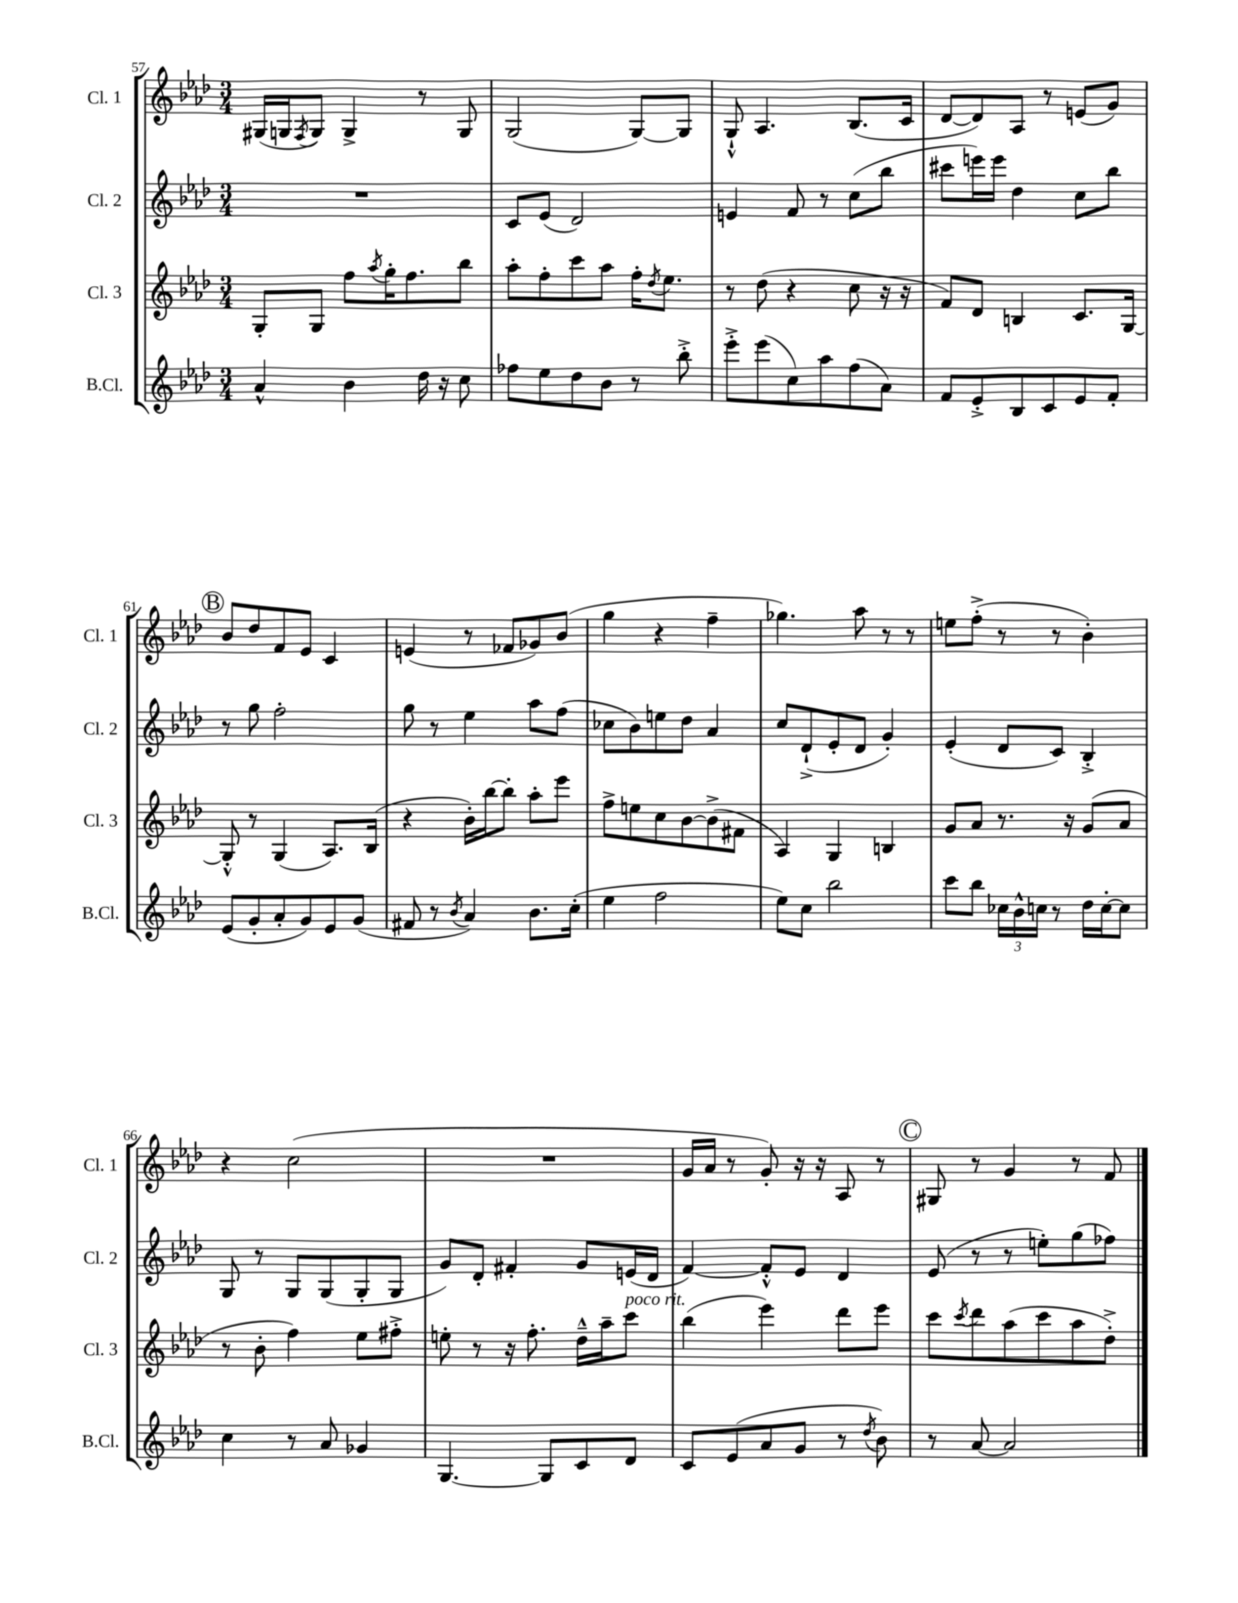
<<
\new StaffGroup <<
\new Staff = "s0" \with { instrumentName = "Cl. 1" shortInstrumentName = "Cl. 1" } {
    \clef treble \key aes \major \numericTimeSignature \time 3/4
    gis16( g16 \acciaccatura { f8 } g8) g4-> r8 g8 |
    g2( g8~) g8 |
    g8-!-^ aes4. bes8.( c'16 |
    des'8~ des'8) aes8 r8 e'8( g'8) |
    \mark \markup { \circle "B" } bes'8 des''8 f'8 ees'8 c'4 |
    e'4( r8 fes'8 ges'8) bes'8( |
    g''4 r4 f''4-- |
    ges''4.) aes''8 r8 r8 |
    e''8 f''8-.->( r8 r8 bes'4-.) |
    r4 c''2( |
    R2. |
    g'16 aes'16 r8 g'8-.) r16 r16 aes8 r8 |
    \mark \markup { \circle "C" } gis8 r8 g'4 r8 f'8 \bar "|." |
}
\new Staff = "s1" \with { instrumentName = "Cl. 2" shortInstrumentName = "Cl. 2" } {
    \clef treble \key aes \major \numericTimeSignature \time 3/4
    R2. |
    c'8 ees'8( des'2) |
    e'4 f'8 r8 c''8( bes''8 |
    cis'''8 e'''16) e'''16 des''4 c''8 bes''8 |
    \mark \markup { \circle "B" } r8 g''8 f''2-. |
    g''8 r8 ees''4 aes''8 f''8( |
    ces''8 bes'8) e''8 des''8 aes'4 |
    c''8 des'8-!->( ees'8-. des'8 g'4-.) |
    ees'4-.( des'8 c'8) bes4-.-> |
    g8 r8 g8 g8( g8-. g8 |
    g'8) des'8-. fis'4-. g'8 e'16( des'16 |
    f'4~) f'8-.-^ ees'8 des'4 |
    \mark \markup { \circle "C" } ees'8( r8 r8 e''8-.) g''8( fes''8) \bar "|." |
}
\new Staff = "s2" \with { instrumentName = "Cl. 3" shortInstrumentName = "Cl. 3" } {
    \clef treble \key aes \major \numericTimeSignature \time 3/4
    g8-. g8 f''8 \acciaccatura { aes''8 } g''16-. f''8. bes''8 |
    aes''8-. f''8-. c'''8 aes''8 f''16-. \acciaccatura { des''8 } ees''8. |
    r8 des''8( r4 c''8 r16 r16 |
    f'8) des'8 b4 c'8. g16~ |
    \mark \markup { \circle "B" } g8-.-^ r8 g4( aes8.) bes16( |
    r4 bes'16-.) bes''16~ bes''8-. aes''8-. ees'''8 |
    f''8-> e''8 c''8 bes'8~ bes'8->( fis'8 |
    aes4) g4 b4 |
    g'8 aes'8 r8. r16 g'8( aes'8 |
    r8 bes'8-. f''4) ees''8 fis''8-.-> |
    e''8-. r8 r16 f''8.-. des''16---^ aes''16-- c'''8^\markup { \italic "poco rit." } |
    bes''4( ees'''4) des'''8 ees'''8 |
    \mark \markup { \circle "C" } c'''8 \acciaccatura { c'''8 } des'''8 aes''8( c'''8 aes''8 des''8-.->) \bar "|." |
}
\new Staff = "s3" \with { instrumentName = "B.Cl." shortInstrumentName = "B.Cl." } {
    \clef treble \key aes \major \numericTimeSignature \time 3/4
    aes'4-^ bes'4 des''16 r16 c''8 |
    fes''8 ees''8 des''8 bes'8 r8 bes''8-.-> |
    ees'''8-.-> ees'''8( c''8) aes''8 f''8( aes'8) |
    f'8 ees'8-.-> bes8 c'8 ees'8 f'8-. |
    \mark \markup { \circle "B" } ees'8( g'8-. aes'8-. g'8) ees'8 g'8( |
    fis'8 r8 \acciaccatura { bes'8 } aes'4) bes'8. c''16-.( |
    ees''4 f''2 |
    ees''8) c''8 bes''2 |
    c'''8 bes''8 \tuplet 3/2 { ces''16 bes'16-^ c''16 } r8 des''16 c''16~-. c''8 |
    c''4 r8 aes'8 ges'4 |
    g4.~ g8 c'8 des'8 |
    c'8 ees'8( aes'8 g'8 r8 \acciaccatura { des''8 } bes'8) |
    \mark \markup { \circle "C" } r8 aes'8~ aes'2 \bar "|." |
}
>>
>>
\layout { \context { \Score currentBarNumber = #57 } }
